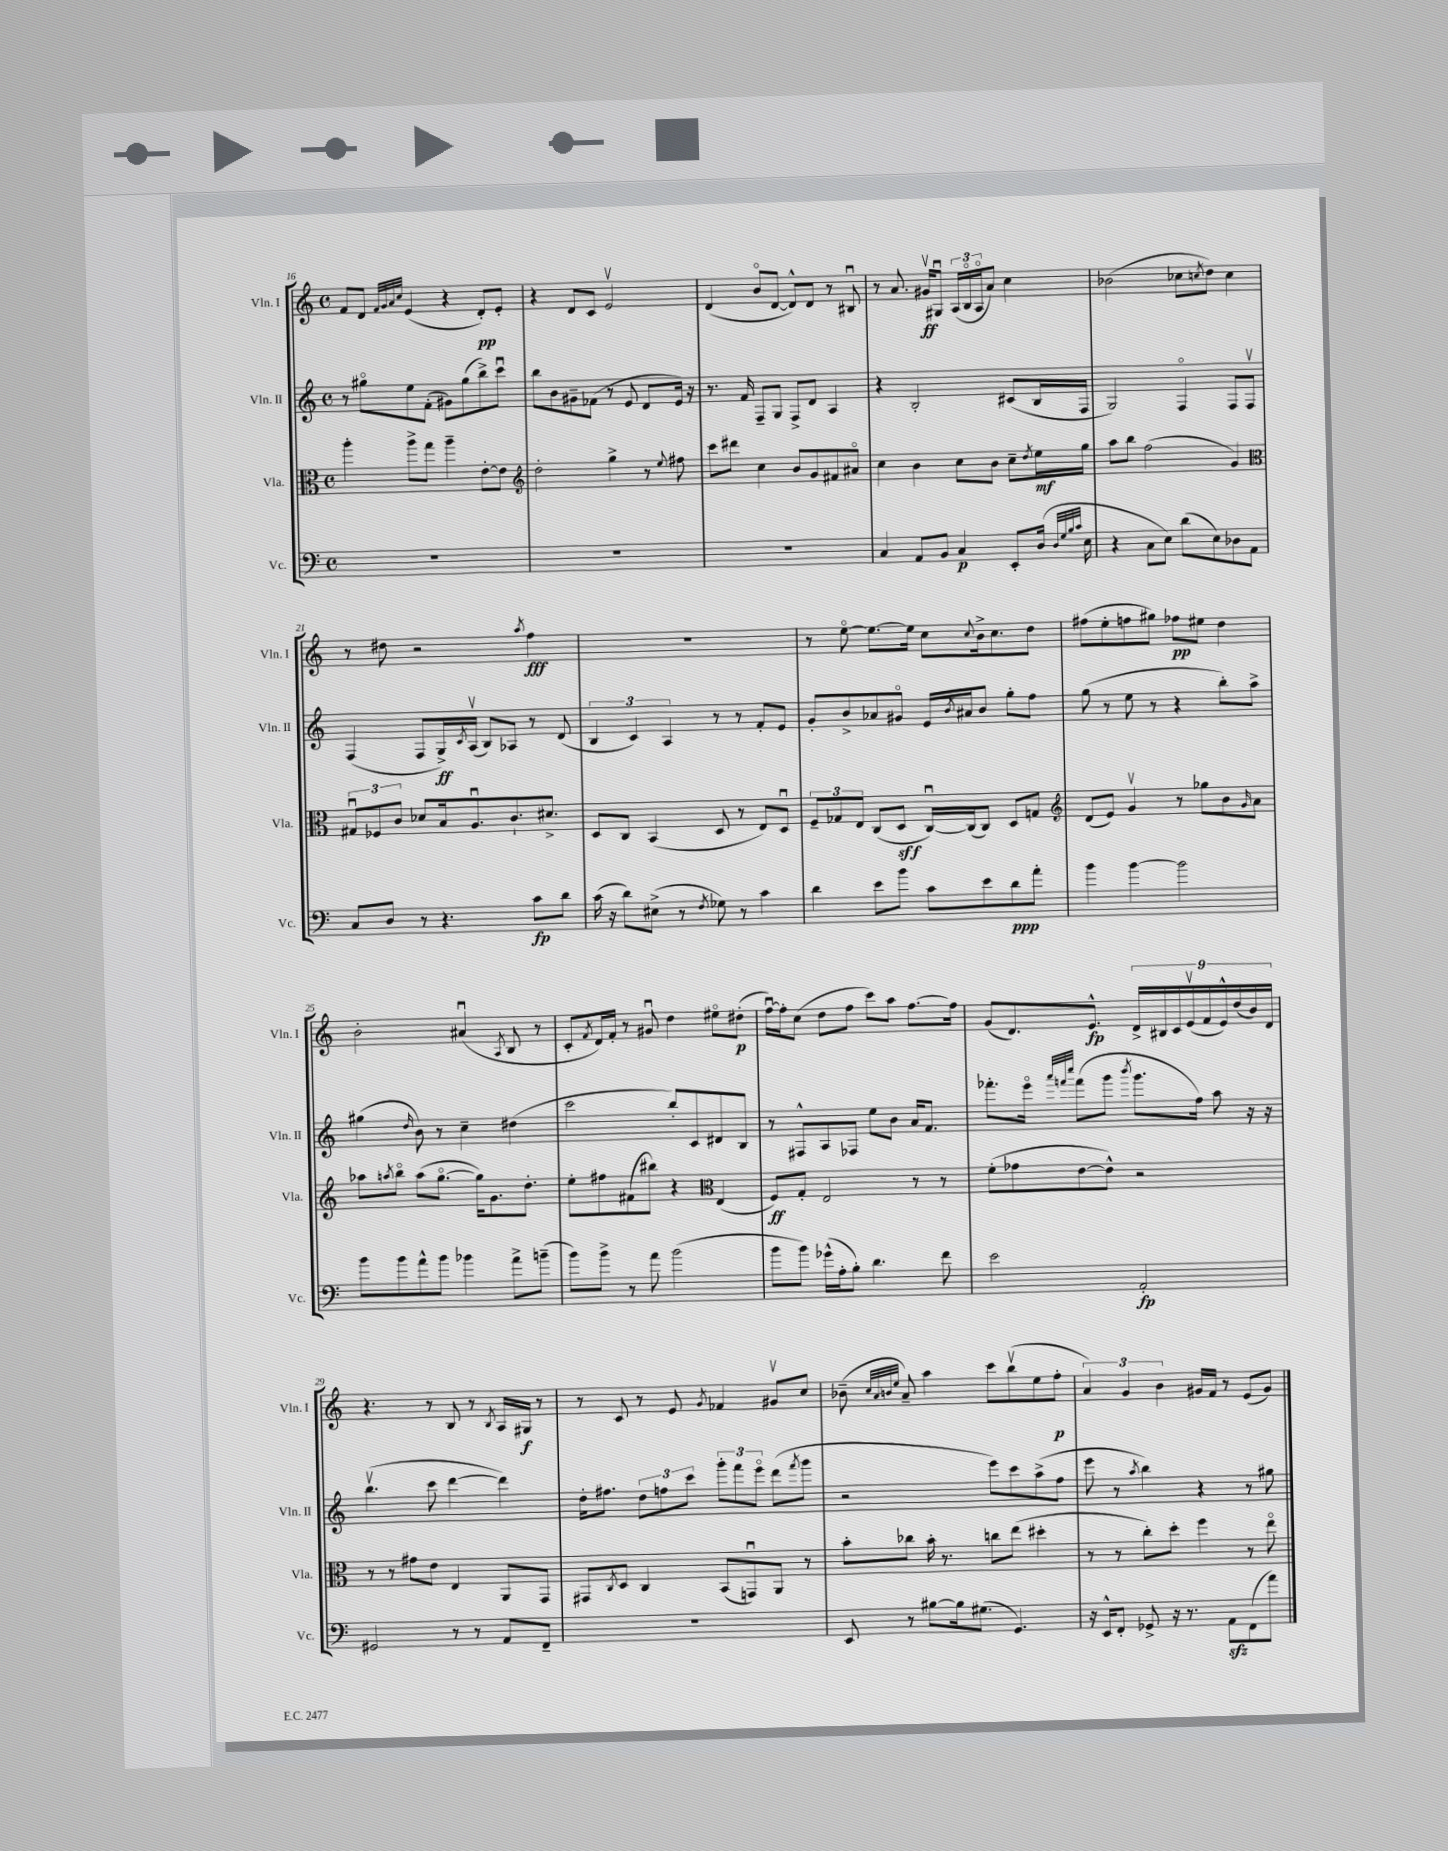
<<
\new StaffGroup <<
\new Staff = "s0" \with { instrumentName = "Vln. I" shortInstrumentName = "Vln. I" } {
    \clef treble \key c \major \defaultTimeSignature \time 4/4
    f'8 d'8 \grace { f'32 g'32 a'32 c''32 } e'4( r4 d'8-.\pp) e'8-. |
    r4 d'8 c'8 e'2\upbow |
    d'4( b'8\flageolet d'8~ d'8-^) d'8 r8 bis8\downbow |
    r8 a'8. gis'16\upbow\ff gis8\downbow \tuplet 3/2 { a16( b16\flageolet a16\flageolet } a'8) c''4 |
    bes'2( ces''8 \acciaccatura { c''8 } d''8) c''4 |
    r8 dis''8 r2 \acciaccatura { a''8 } f''4\fff |
    R1 |
    r8 e''8~\flageolet e''8.~ e''16 c''8 \appoggiatura { c''8 } b'16-> c''8. d''8 |
    fis''8( e''8-. f''8 gis''8) fes''8\pp eis''8 d''4 |
    b'2-. ais'4\downbow( \acciaccatura { a8 } b8 r8 |
    c'8-. \acciaccatura { f'8 } d'16) f'16-. r8 gis'8\downbow d''4 eis''8\flageolet dis''8-.\p( |
    f''16~\downbow) f''16-. c''8( d''8 f''8 c'''8) a''8 f''8.~ f''16 |
    g'8( d'8.) e'8.-^\fp \tuplet 9/8 { d'16-> bis16 c'16 e'16\upbow( f'16 e'16-^) d''16( b'16) d'16 } |
    r4. r8 b8 r8 \acciaccatura { b8 } a16 gis16\f r8 |
    r8 c'8 r8 e'8 \acciaccatura { g'8 } fes'4 gis'8\upbow c''8 |
    bes'8--( \grace { c''32 a'32 b'32 e''32 } a'8--) a''4 c'''8 b''8\upbow( e''8 f''8-.\p |
    \tuplet 3/2 { a'4) g'4 b'4 } gis'16 f'16 r8 e'8( gis'8) \bar "|." |
}
\new Staff = "s1" \with { instrumentName = "Vln. II" shortInstrumentName = "Vln. II" } {
    \clef treble \key c \major \defaultTimeSignature \time 4/4
    r8 gis''8\flageolet e''8 f'8-.( gis'8) gis''8( b''8->) c'''8\downbow |
    b''8 b'8 gis'8-- fes'8( r8 e'8 d'8 e'16) r16 |
    r8. f'16 f8-- g8 f8-> d'8 a4 |
    r4 b2-. cis'8( b16 f16 |
    g2) f4\flageolet f8 f8\upbow |
    f4( f8 g16->\ff) \acciaccatura { c'8 } a16\upbow( b8) aes8 r8 d'8( |
    \tuplet 3/2 { b4 c'4) a4 } r8 r8 f'8-. e'8 |
    g'8-. b'8-> aes'8 gis'8\flageolet e'16 \acciaccatura { b'8 } ais'16 b'8 g''8-. f''8 |
    g''8( r8 e''8 r8 r4 b''8-.) a''8-> |
    gis''4( \grace { d''16 } b'8) r8 c''4-- dis''4( |
    c'''2 b''8-.) c'8 dis'8 b8 |
    r8 fis8-^ a8 fes8 e''8 b'8 a'16 f'8. |
    fes'''8.-. e'''16\flageolet \grace { a'''32 f'''32 c''''32 } f'''8( g'''8 \acciaccatura { b'''8 } g'''8. f''16) a''8 r16 r16 |
    b''4.\upbow( c'''8 d'''4~ d'''4) |
    d''16-. fis''8. \tuplet 3/2 { d''8 f''8 c'''8 } \tuplet 3/2 { g'''8-. f'''8 e'''8\flageolet } d'''8( \acciaccatura { f'''8 } g'''8 |
    r2 e'''8) c'''8 a''8->( f''8 |
    e'''8 r8 \acciaccatura { a''8 } b''4) r4 r8 gis''8 \bar "|." |
}
\new Staff = "s2" \with { instrumentName = "Vla." shortInstrumentName = "Vla." } {
    \clef alto \key c \major \defaultTimeSignature \time 4/4
    a''4-. a''8-> g''8 a''4-- e'8~-. e'8 |
    \clef treble d''2-. g''4-> r8 \appoggiatura { e''8 } fis''8 |
    c'''8 dis'''8 c''4 b'8 g'8 fis'8 ais'8\flageolet |
    c''4 b'4 c''8 b'8 c''8-- \acciaccatura { d''8 } e''16\mf g''16 |
    a''8 b''8 f''2( g'4) |
    \clef alto \tuplet 3/2 { gis8\downbow fes8 c'8 } des'8 b16 a8.\downbow c'8.-! dis'8.-> |
    d8 c8 b,4( d8 r8 e8) d8\downbow |
    \tuplet 3/2 { f8-- ges8 e8 } c8( d8\sff c16~\downbow) c16( c8) d8 g8 |
    \clef treble d'8( e'8) g'4\upbow r8 ges''8 b'8 \grace { g'16 } a'8 |
    aes''8 \acciaccatura { a''8 } b''8\flageolet a''8( g''8.~\flageolet g''16) g'8. d''8.-. |
    e''8-. fis''8 fis'8( bis''8) r4 \clef alto e4( |
    f8\ff) g8-. e2 r8 r8 |
    f'8-.( ges'8 e'8~ e'8-^) r2 |
    r8 r8 gis'8 e'8 e4 a,8 g,8 |
    gis,8 \acciaccatura { c8 } d8 c4 b,8( g,8\downbow) a,8 r8 |
    b'8-. ces''8 b'16-. r8. c''8 e''8( dis''4-. |
    r8 r8 c''8-.) d''8-. f''4 r8 e''8\flageolet \bar "|." |
}
\new Staff = "s3" \with { instrumentName = "Vc." shortInstrumentName = "Vc." } {
    \clef bass \key c \major \defaultTimeSignature \time 4/4
    R1 |
    R1 |
    R1 |
    c4 a,8 b,8 c4\p e,8-. d16( \grace { d32 g32 b32 c'32 } e16 |
    r4 c8 e8) d'8( e8) des8 a,8 |
    c8 d8 r8 r4. c'8\fp d'8 |
    c'16( r16 d'8) eis8->( r8 \acciaccatura { f8 } ges8) r8 c'4 |
    d'4 e'8 b'8 c'8 e'8 d'8\ppp a'8-. |
    b'4 b'4~ b'2 |
    b'8 b'8 a'8-^ b'8 bes'4 a'8-> b'8--( |
    b'8) b'8-> r8 a'8 b'2( |
    b'8 b'8) ges'16-^( a16-. b8-.) d'4. f'8 |
    e'2 a,2-.\fp |
    gis,2 r8 r8 a,8 f,8-- |
    R1 |
    e,8 r8 bis8~ bis16 gis8.( g,4.) |
    r16 e,16-^ f,8-. ges,8-> r16 r8. a,8\sfz f,8( a'8) \bar "|." |
}
>>
>>
\layout { \context { \Score currentBarNumber = #16 } }
